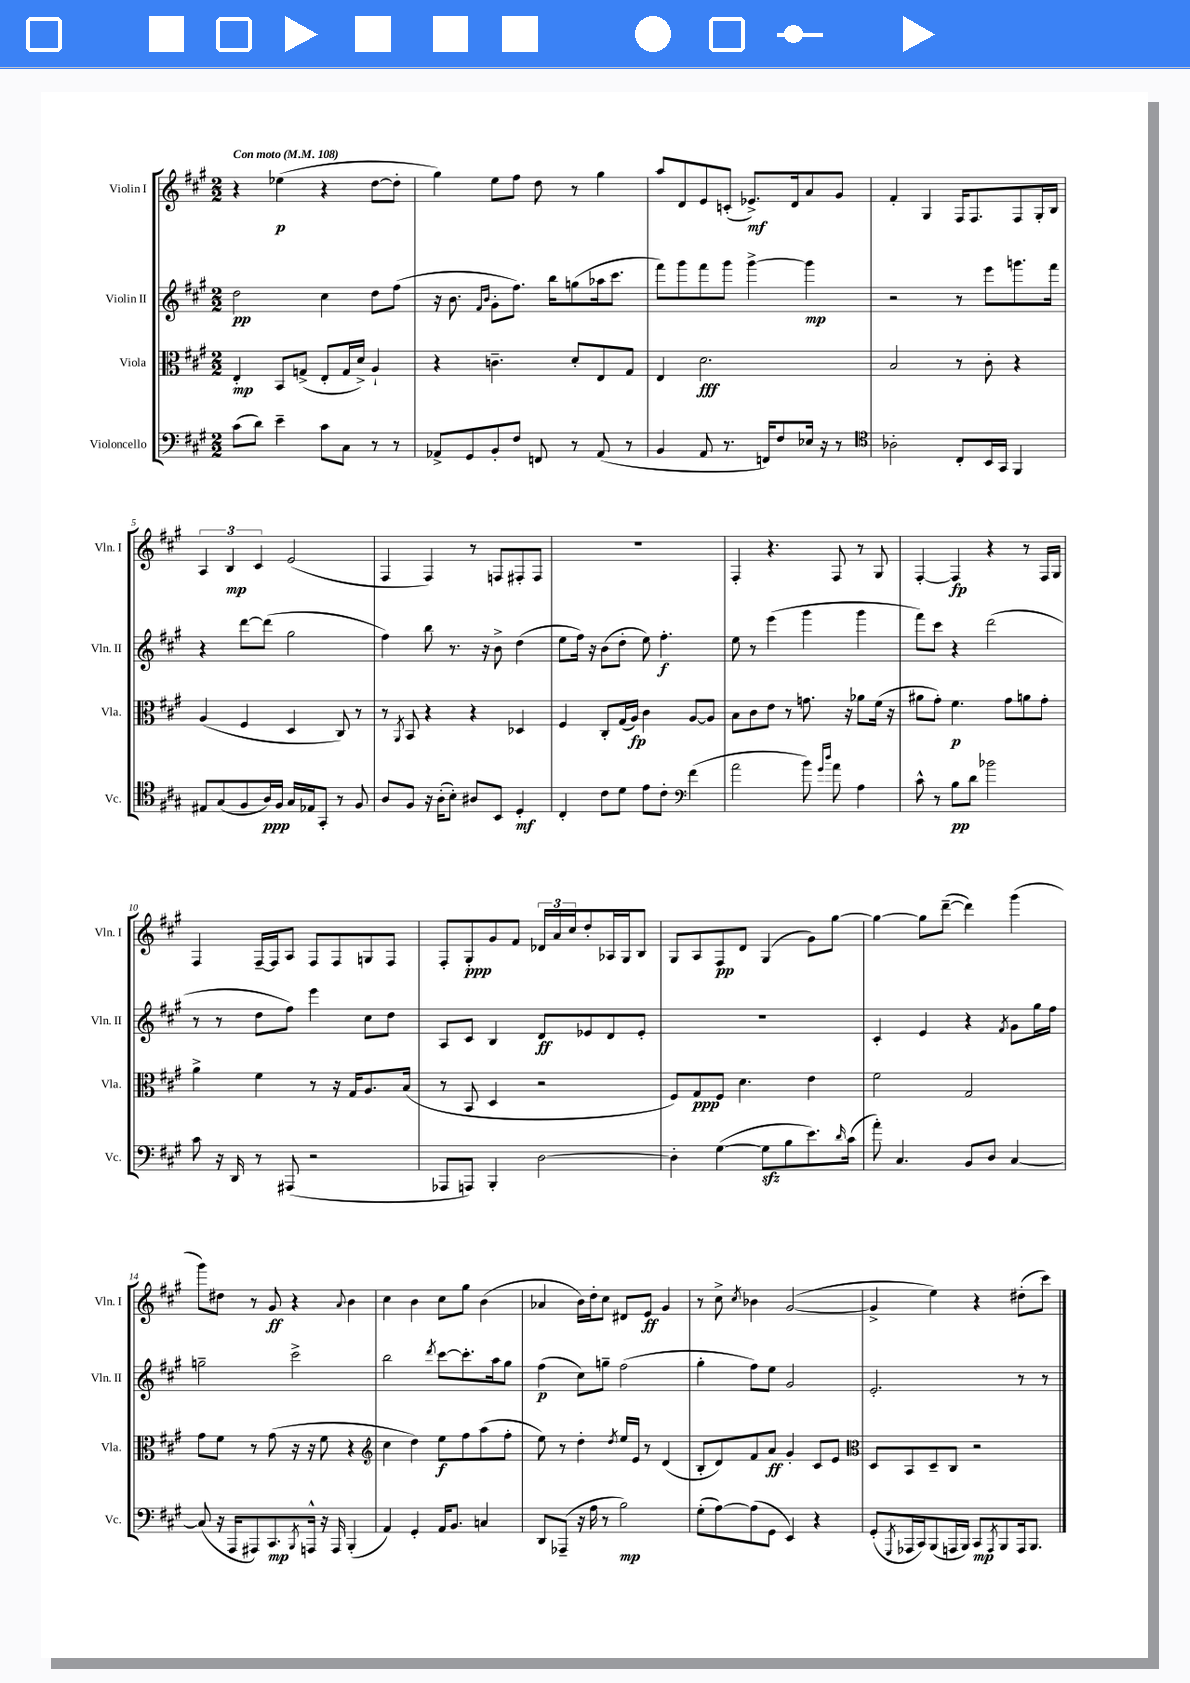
<<
\new StaffGroup <<
\new Staff = "s0" \with { instrumentName = "Violin I" shortInstrumentName = "Vln. I" } {
    \clef treble \key a \major \numericTimeSignature \time 2/2 \tempo "Con moto" 4 = 108
    r4 ees''4\p( r4 d''8~ d''8-. |
    gis''4) e''8 fis''8 d''8 r8 gis''4 |
    a''8 d'8 e'8 c'8-.( ees'8.->\mf) d'16 a'8 gis'8 |
    fis'4-. gis4 fis16 fis8. fis8 gis16-. b16 |
    \tuplet 3/2 { a4 b4\mp cis'4 } e'2( |
    fis4 fis4) r8 f8 fis8-. fis8 |
    R1 |
    fis4-. r4. fis8 r8 gis8 |
    fis4~-. fis4\fp r4 r8 fis16 gis16 |
    fis4 fis16~-- fis16 a8 fis8 fis8 g8 fis8 |
    fis8-. gis8-.\ppp gis'8 fis'8 \tuplet 3/2 { des'16 a'16 cis''16 } d''8-. aes16 gis16 b8 |
    gis8 a8 fis8\pp d'8 gis4( gis'8) gis''8~ |
    gis''4~ gis''8 d'''8~--( d'''4) gis'''4( |
    gis'''8) dis''8 r8 gis'8\ff r4 \appoggiatura { a'8 } b'4 |
    cis''4 b'4 cis''8 gis''8 b'4( |
    aes'4 b'16) d''16-. cis''8 dis'8 e'8\ff gis'4 |
    r8 cis''8-> \acciaccatura { cis''8 } bes'4 gis'2~( |
    gis'4-> e''4) r4 dis''8-.( cis'''8) \bar "|." |
}
\new Staff = "s1" \with { instrumentName = "Violin II" shortInstrumentName = "Vln. II" } {
    \clef treble \key a \major \numericTimeSignature \time 2/2
    d''2\pp cis''4 d''8 fis''8( |
    r16 b'8. \grace { fis'16 b'16 } gis'8-. fis''8.) b''16 g''8( aes''16 cis'''8. |
    fis'''8) gis'''8 fis'''8 gis'''8 gis'''4~-> gis'''4\mp |
    r2 r8 e'''8 g'''8. fis'''16 |
    r4 d'''8~ d'''8( gis''2 |
    fis''4) b''8 r8. r16 b'8-> d''4( |
    e''8 fis''16) r16 b'8( d''8-. e''8) fis''4.-.\f |
    e''8 r8 e'''4( gis'''4 gis'''4 |
    fis'''8) cis'''8 r4 d'''2( |
    r8 r8 d''8 fis''8) e'''4 cis''8 d''8 |
    a8 cis'8 b4 d'8\ff ees'8 d'8 ees'8-. |
    R1 |
    cis'4-. e'4 r4 \acciaccatura { fis'8 } gis'8 gis''16 fis''16 |
    g''2-- cis'''2-> |
    b''2 \acciaccatura { d'''8 } cis'''8~ cis'''8.-. a''16 gis''8 |
    fis''4\p( cis''8) g''8-- fis''2( |
    gis''4-. fis''8) e''8 gis'2 |
    e'2.-. r8 r8 \bar "|." |
}
\new Staff = "s2" \with { instrumentName = "Viola" shortInstrumentName = "Vla." } {
    \clef alto \key a \major \numericTimeSignature \time 2/2
    e4-.\mp b,8 g8->( e8-. g16 d'16->) a4-! |
    r4 c'4.-- d'8-. e8 gis8 |
    e4 d'2.\fff |
    b2 r8 cis'8-. r4 |
    a4( fis4 d4 cis8) r8 |
    r8 \acciaccatura { a,8 } b,8 r4 r4 des4 |
    fis4 cis8-. gis16( a16\fp) cis'4 a8~ a8 |
    b8 cis'8 e'8 r8 g'8. r16 aes'8 fis'16( r16 |
    ais'8 gis'8-.) fis'4.\p gis'8 a'8 gis'8-. |
    a'4-> fis'4 r8 r16 gis16 a8. b16( |
    r8 b,8 d4 r2 |
    fis8) gis8\ppp fis8 d'4. e'4 |
    fis'2 gis2 |
    gis'8 fis'8 r8 gis'8( r16 r16 fis'8 r4 |
    \clef treble cis''4 d''4) e''8\f fis''8 a''8( fis''8-. |
    e''8) r8 d''4-. \acciaccatura { d''8 } e''16 e'16 r8 d'4( |
    b8-. d'8) fis'8 a'8\ff gis'4-. cis'8 e'8 |
    \clef alto d8 b,8 d8-- cis8 r2 \bar "|." |
}
\new Staff = "s3" \with { instrumentName = "Violoncello" shortInstrumentName = "Vc." } {
    \clef bass \key a \major \numericTimeSignature \time 2/2
    cis'8( d'8) e'4-- cis'8 cis8 r8 r8 |
    aes,8-> gis,8 b,8-. fis8 f,8 r8 aes,8( r8 |
    b,4 a,8 r8. f,16) fis8 ees16 r16 r8 |
    \clef tenor aes2-. cis8-. b,16 gis,16 fis,4 |
    eis8 gis8( fis8 a16\ppp) fis16 gis16 ees16 gis,8-. r8 fis8 |
    a8 fis8 r16 a16-.( b8-.) ais8 b,8 d4-.\mf |
    cis4-. cis'8 d'8 e'8 cis'8-. \clef bass fis'4( |
    a'2 b'8) \grace { gis'16 d''16 } a'8 a4 |
    cis'8-^ r8 b8\pp d'8 bes'2 |
    cis'8 r16 d,16 r8 ais,,8( r2 |
    aes,,8 a,,8) b,,4-. d2~ |
    d4-. gis4~( gis8\sfz b8 e'8.) \grace { d'16 } cis'16( |
    a'8-.) cis4. b,8 d8 cis4~ |
    cis8( r16 a,,16 ais,,8) cis,8.\mp \acciaccatura { b,,8 } a,,16-^ r16 a,,16 b,,4-.( |
    a,4) gis,4-. a,16 b,8. c4 |
    d,8 aes,,8--( r16 a16 r8 b2\mp) |
    gis8-.( a8~) a8( gis,8 e,4) r4 |
    gis,8-.( \acciaccatura { gis,,8 } aes,,16 cis,16) b,,8( a,,16 b,,16) cis,8\mp \acciaccatura { a,,8 } b,,8 a,,16 b,,8. \bar "|." |
}
>>
>>
